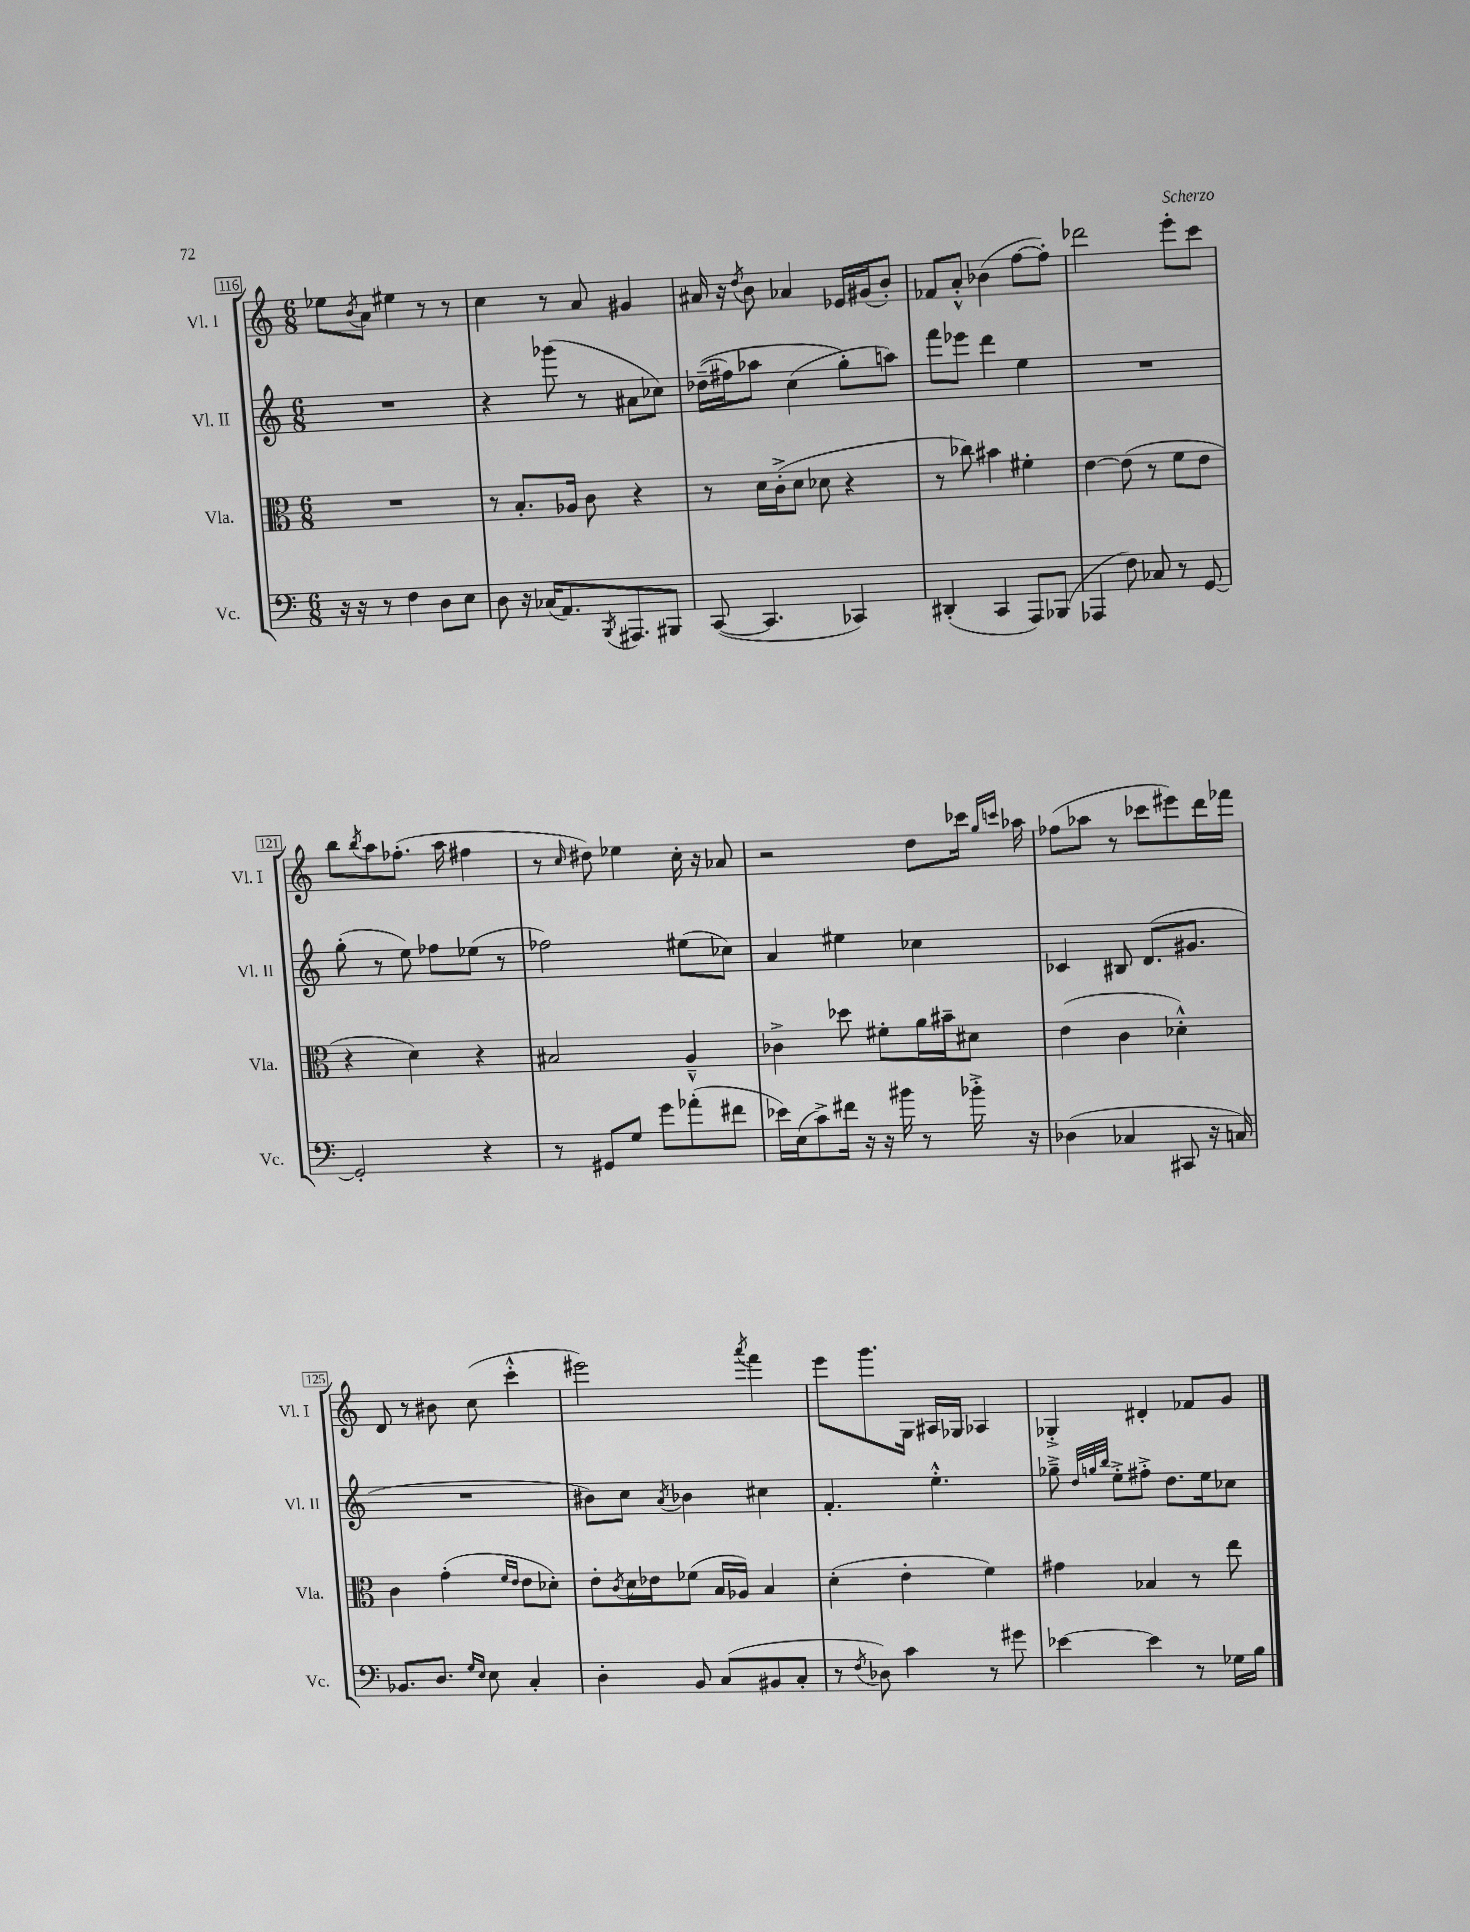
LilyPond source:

<<
\new StaffGroup <<
\new Staff = "s0" \with { instrumentName = "Vl. I" shortInstrumentName = "Vl. I" } {
    \clef treble \key c \major \numericTimeSignature \time 6/8
    ees''8 \acciaccatura { b'8 } a'8 eis''4 r8 r8 |
    c''4 r8 a'8 gis'4 |
    ais'16 r16 \acciaccatura { d''8 } b'8 aes'4 ees'16 gis'16( b'8-.) |
    fes'8 a'8-.-^ bes'4( f''8~ f''8-.) |
    des'''2 e'''8-. c'''8 |
    b''8 \acciaccatura { b''8 } a''8 fes''8.-.( a''16 fis''4 |
    r8 \grace { c''16 } dis''8) ees''4 c''16-. r16 aes'8 |
    r2 d''8 ces'''16 \grace { g''16 c'''16 } aes''16 |
    fes''8( aes''8 r8 ces'''8 eis'''8) d'''16 fes'''16 |
    d'8 r8 bis'8 c''8( c'''4-.-^ |
    eis'''2) \acciaccatura { a'''8 } f'''4 |
    e'''8 g'''8. g16 ais16 ges16 aes4 |
    ges4-.-> dis'4-. fes'8 g'8 \bar "|." |
}
\new Staff = "s1" \with { instrumentName = "Vl. II" shortInstrumentName = "Vl. II" } {
    \clef treble \key c \major \numericTimeSignature \time 6/8
    R2. |
    r4 ges'''8( r8 ais'8 ces''8) |
    des''16--(\( fis''16) aes''8 c''4( g''8-.\) a''8) |
    f'''8 ees'''8 d'''4 e''4 |
    R2. |
    g''8-.( r8 e''8) fes''8 ees''8( r8 |
    fes''2) eis''8( ces''8) |
    a'4 eis''4 ces''4 |
    ces'4 bis8 d'8.( gis'8. |
    R2. |
    bis'8) c''8 \acciaccatura { a'8 } bes'4 cis''4 |
    f'4.-. e''4.-.-^ |
    ges''8---> \grace { d''32 g''32 b''32 } e''8-.-> fis''8-.-> d''8. e''16 ces''8 \bar "|." |
}
\new Staff = "s2" \with { instrumentName = "Vla." shortInstrumentName = "Vla." } {
    \clef alto \key c \major \numericTimeSignature \time 6/8
    R2. |
    r8 b8.-. aes16 c'8 r4 |
    r8 d'16 c'16-.->( d'8 des'8 r4 |
    r8 ces''8) bis'4 fis'4-. |
    e'4~ e'8( r8 f'8 e'8 |
    r4 d'4) r4 |
    bis2 a4---^ |
    ces'4-> des''8 fis'8-. a'16 bis'16-- dis'8 |
    e'4( c'4 des'4-.-^) |
    c'4 g'4-.( \grace { f'16 e'16 } e'8 des'8-.) |
    e'8-. \acciaccatura { c'8 } d'16 ees'16 fes'8( b16 aes16) b4 |
    d'4-.( e'4-. f'4) |
    gis'4 bes4 r8 e''8 \bar "|." |
}
\new Staff = "s3" \with { instrumentName = "Vc." shortInstrumentName = "Vc." } {
    \clef bass \key c \major \numericTimeSignature \time 6/8
    r16 r16 r8 f4 d8 e8 |
    d8 r16 ces16( a,8.) \acciaccatura { b,,8 } ais,,8. bis,,8 |
    c,8~( c,4. ces,4) |
    dis,4-.( c,4 a,,8) bes,,8( |
    aes,,4 f8) ces8 r8 g,8~ |
    g,2-. r4 |
    r8 gis,8 g8 g'8 aes'8-.( fis'8 |
    ees'16) e16( c'8->) fis'16 r16 r16 bis'16 r8 bes'16-.-> r16 |
    des4( ces4 cis,8 r16 c16) |
    bes,8. d8. \grace { g16 e16 } e8 c4-. |
    d4-. b,8 c8( bis,8 c8-. |
    r8 \acciaccatura { f8 } des8) c'4 r8 gis'8 |
    ees'4~ ees'4 r8 ges16 b16 \bar "|." |
}
>>
>>
\layout { \context { \Score currentBarNumber = #116 \override BarNumber.stencil = #(make-stencil-boxer 0.1 0.3 ly:text-interface::print) } }
